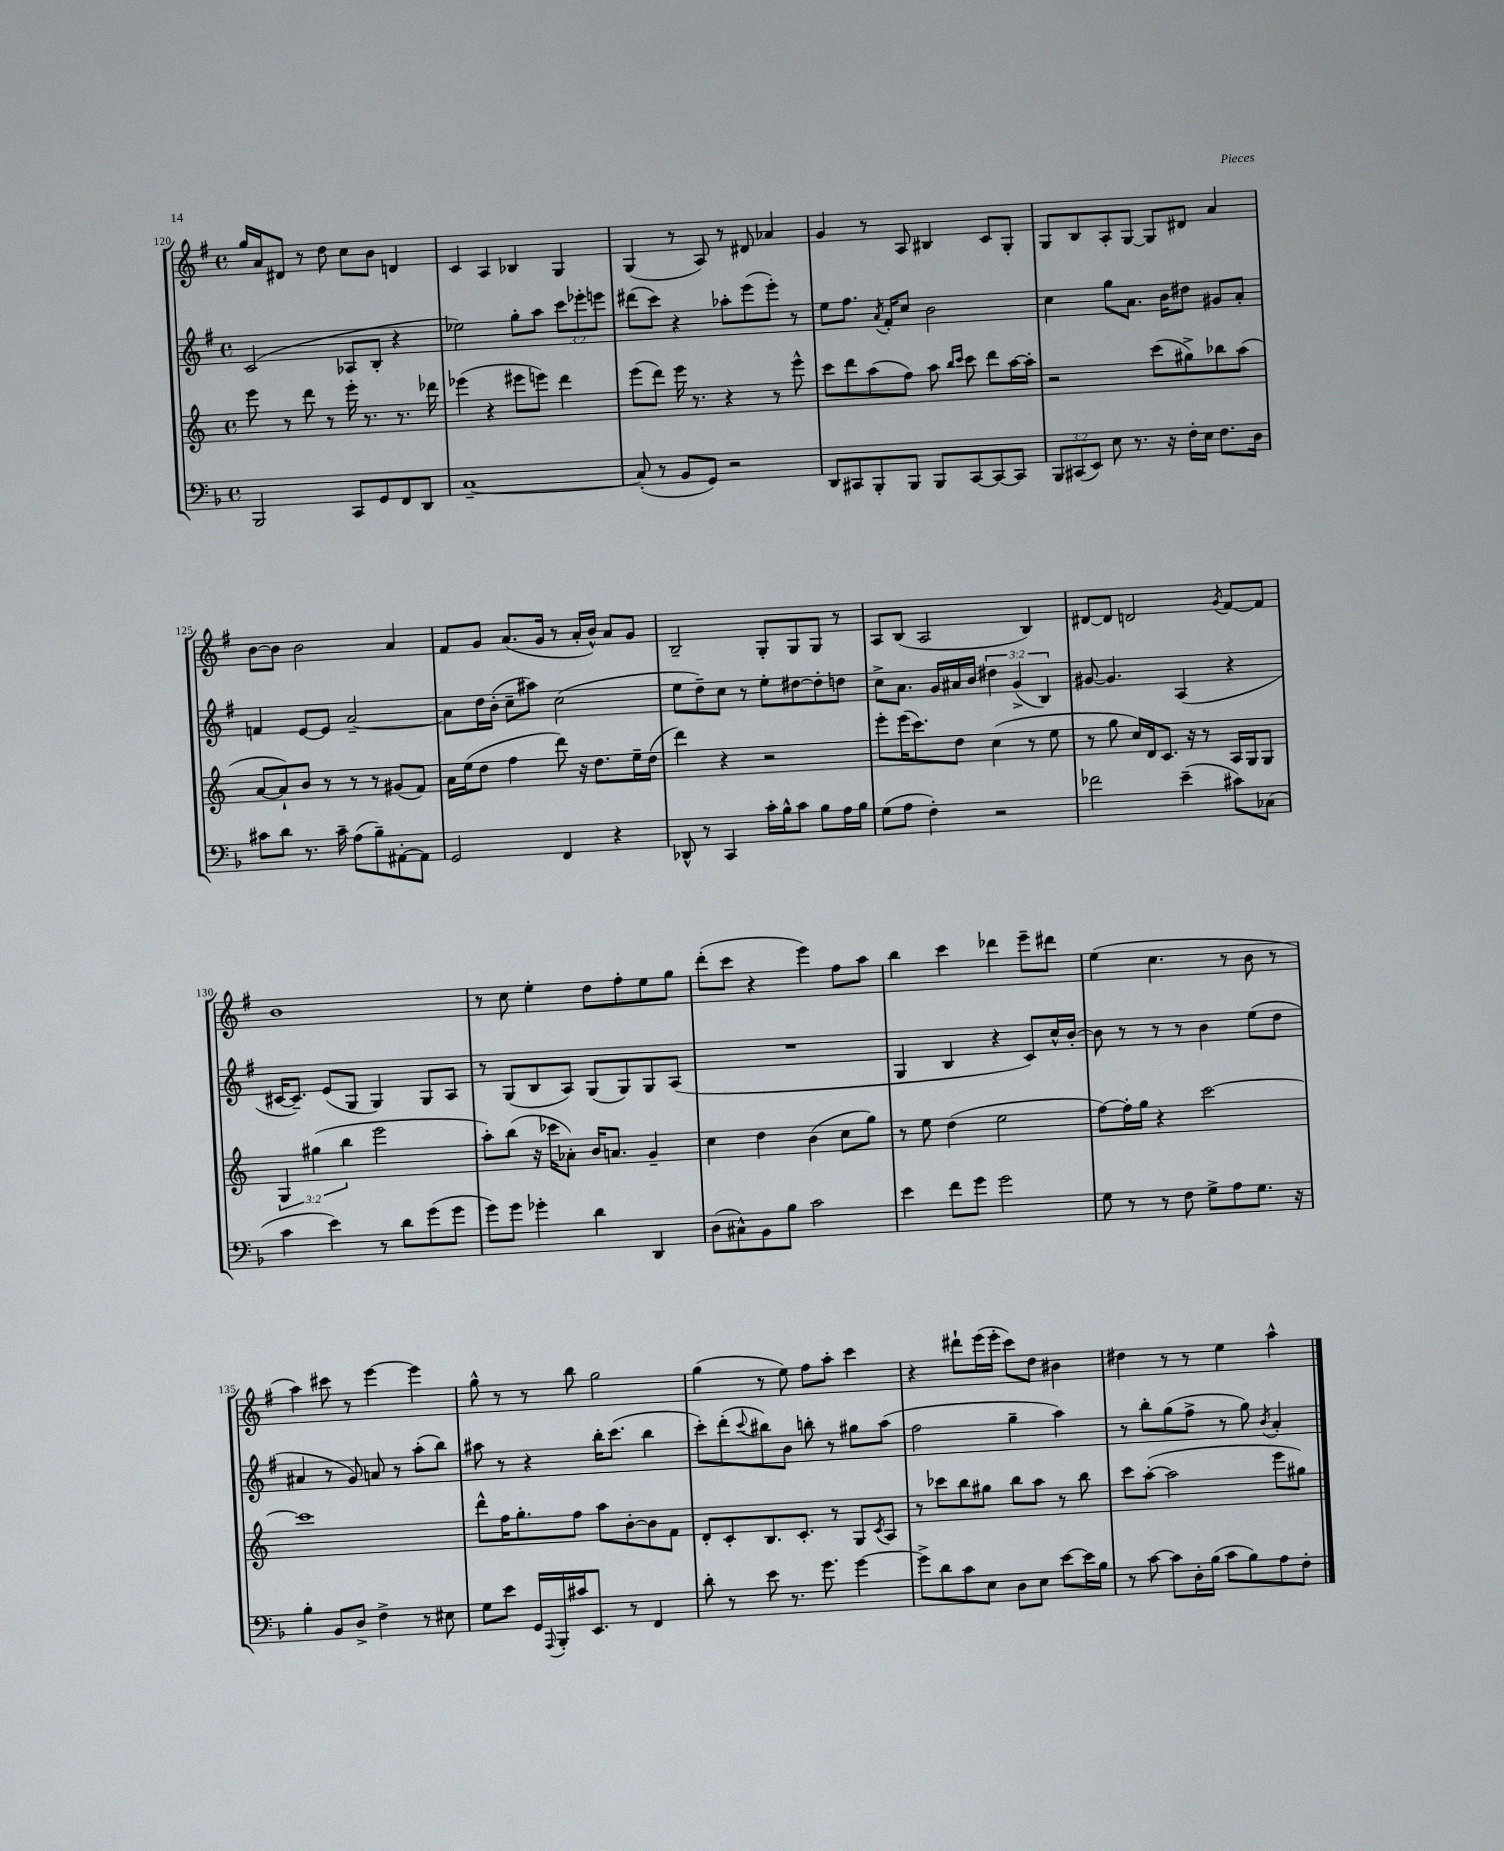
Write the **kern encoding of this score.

**kern	**kern	**kern	**kern
*part4	*part3	*part2	*part1
*staff4	*staff3	*staff2	*staff1
*clefF4	*clefG2	*clefG2	*clefG2
*k[b-]	*k[]	*k[f#]	*k[f#]
*M4/4	*M4/4	*M4/4	*M4/4
*met(c)	*met(c)	*met(c)	*met(c)
=120	=120	=120	=120
2BBB-/	8eee\	(2c/	16gg/LL
.	.	.	16a/J
.	8r	.	8d#X/J
.	8ddd\	.	8r
.	8r	.	8dd\
8CC/L	16eee'\	8A-X/L	8cc\L
.	8.r	.	.
8GG/	.	8B'/J	8b\J
8FF/	8.r	4r	4dn/
8DD/J	.	.	.
.	16ddd-X\	.	.
=121	=121	=121	=121
[1C~	(4eee-X\	2ee-X\)	4c/
.	4r	.	4A/
.	8eee#X\L	8gg'\L	4B-X/
.	8eeen\J)	8aa\J	.
.	4ddd\	12ccc\L	4G/
.	.	12eee-X'\	.
.	.	12eeen\J	.
=122	=122	=122	=122
(8C'/]	(8eee\L	(8ddd#X\L	(4G/
8r	8ddd\J)	8ccc\J)	.
8BB-/L	16eee\	4r	8r
.	8.r	.	.
8GG/J)	.	.	8A/)
2r	4r	8aa-X'\L	8r
.	.	(8eee\	8d#X/
.	8r	8eee'\J)	4a-X/
.	8eee^^\	8r	.
=123	=123	=123	=123
8DD/L	8ccc\L	8ee\L	4g/
8CC#X/	8ddd\	8.ff#\J	.
8BBB-'/	(8aa\	.	8r
.	.	8qa/	.
.	.	16f#'/KL	.
8BBB-/J	8ff\J)	8cc/J	8A/
8BBB-/L	8aa\	2b\	4B#X/
.	16qqbb/LL	.	.
.	16qqccc/JJ	.	.
[8CC#/	8ccc\	.	.
8CC#/_	8ddd\L	.	8c/L
8CC#/J]	[16aa\L	.	8G'/J
.	16aa'\JJ]	.	.
=124	=124	=124	=124
12BBB-/L	2r	4cc\	8G/L
(12CC#X/	.	.	.
.	.	.	8B/
12EE/J)	.	.	.
8E\	.	8gg\L	8A'/
8.r	.	8.a\J	[8G/J
.	(8ccc\L	.	8G/L]
16r	.	16b\KL	.
16F'\LL	8gg#X^\)	8dd#X\J	8d#X/J
16E\JJ	.	.	.
8.F\L	8bb-X\	8g#X/L	4a/
.	(8aa\J	8a'/J	.
16D\Jk	.	.	.
!!LO:LB:g=z
=125	=125	=125	=125
8c#X\L	[8a/L	4fn/	[8b\L
8d\J	8a`/])	.	8b\J]
8.r	8b/J	[8e/L	2b\
.	8r	8e/J]	.
16c#~\	.	.	.
(8A\L	8r	[2a~/	.
8B-~\)	8r	.	.
[8AA#X'\	(8g#X/L	.	4a/
8AA#\J]	8f/J)	.	.
=126	=126	=126	=126
2GG/	16a\LL	8a\L]	8f#/L
.	(16ee\J	.	.
.	8dd\J	16dd\L	8g/J
.	.	(16b'\JJ	.
.	4ff\	8cc~\L	(8.a/L
.	.	8aa#X\J)	.
.	.	.	16g/Jk
4FF/	8ddd\)	(2cc\	8r
.	16r	.	16a'/LL
.	8.dd\L	.	16b^^/JJ)
4r	.	.	8a/L
.	16ee~\L	.	8g/J
.	(16dd\JJ	.	.
=127	=127	=127	=127
8DD-X^^/	4ddd\)	8ee\L	2B~/
8r	.	8dd~\)	.
4CC/	4r	8cc\J	.
.	.	8r	.
16c'\LL	2r	8ee'\L	8G'/L
16B-^^\J	.	.	.
8c\J	.	[8dd#X\	8G/
8B-\L	.	8dd#'\]	8G/J
16A\L	.	8ddn\J	8r
16B-\JJ	.	.	.
=128	=128	=128	=128
(8G\L	8eee'\L	8cc^\L	8A/L
8A\J	(16eee\K	8.a\J	(8B/J
.	8.ccc\)	.	.
4F'\)	.	.	2A/
.	.	16g/LL	.
.	8dd\J	16a#X/	.
.	.	16b/JJ	.
2r	(4cc\	6dd#X\	.
.	.	(6g^/	.
.	8r	.	4B/)
.	.	6B/)	.
.	8ee\	.	.
=129	=129	=129	=129
2f-X\	8r	[8g#X/	[8d#X/L
.	8gg\	4.g#/]	8d#/J]
.	16cc/LL)	.	2dn/
.	16d/J	.	.
.	8.c/J	.	.
(4e~\	.	(4A/	.
.	16r	.	.
.	8r	.	.
.	.	.	8qg/
8c#X\L)	16A/LL	4r	[8f#/L
.	16G/J	.	.
(8C-X\J	8G/J	.	8f#/J]
!!LO:LB:g=z
=130	=130	=130	=130
4c\	6G/	[16c#X/KL	1b
.	.	8.c#~/J])	.
.	(6gg#X\	.	.
4e\)	.	(8e/L	.
.	6bb\	.	.
.	.	8G/J	.
8r	2eee\	4G/)	.
8d\L	.	.	.
(8g\	.	8G/L	.
8g\J	.	8A/J	.
=131	=131	=131	=131
8g\L)	8aa'\L)	8r	8r
8g\J	(8bb\J	(8G/L	8cc\
4g-X'\	16r	8B/	4ee'\
.	16ccc-X\KL	.	.
.	8a-X'\J)	8A/J)	.
4d\	16b/KL	(8G/L	8dd\L
.	8.an/J	.	.
.	.	8G/)	8ff#'\
4DD/	4g~/	8G/	8ee\
.	.	(8A/J	8gg\J
=132	=132	=132	=132
(8D\L	4cc\	1r	(8ddd'\L
8C#X^^\)	.	.	8ccc\J
8BB-\	4dd\	.	4r
8B-\J	.	.	.
2c\	(4b\	.	4eee\)
.	8cc\L	.	8ff#\L
.	8gg\J)	.	8aa\J
=133	=133	=133	=133
4e\	8r	4G/	4bb\
.	8ee\	.	.
8f\L	(4dd\	4B/	4ccc\
8g\J	.	.	.
2g\	2ee\	4r	4ddd-X\
.	.	8c/L)	8eee~\L
.	.	16cc^^/L	8ddd#X\J
.	.	[16b'/JJ	.
=134	=134	=134	=134
8G\	[8ff\L)	8b\]	(4ee\
8r	16ff'\L]	8r	.
.	16gg\JJ	.	.
8r	4r	8r	4.cc\
8F\	.	8r	.
8G^\L	[2ccc\	4b\	.
8A\	.	.	8r
8.G\J	.	(8ee\L	8b\
.	.	8dd\J	8r
16r	.	.	.
!!LO:LB:g=z
=135	=135	=135	=135
4B-'\	1ccc]	4a#X/	4aa\)
8BB-/L	.	8r	8ccc#X\
8D^/J	.	8g/)	8r
4F^\	.	8an/	[4eee\
.	.	8r	.
8r	.	(8aa'\L	4eee\]
8E#X\	.	8bb\J)	.
=136	=136	=136	=136
8G\L	8ddd^^\L	8aa#X\	8gg^^\
8e\J	16ff\K	8r	8r
.	8.gg'\	.	.
16GG/LL	.	4r	8r
8qqAAA/	.	.	.
16BBB-'/	.	.	.
16c#X/J	8ff\J	.	8bb\
8.EE/J	.	.	.
.	8aa\L	16bb'\KL	2gg\
.	.	(8.ccc\J	.
8r	[8b'\	.	.
4FF/	8b\]	4bb\	.
.	8f\J	.	.
=137	=137	=137	=137
8d'\	8d'/L	8ccc'\L)	(4gg\
8r	8c'/	(8ddd'\	.
.	.	8qqccc/	.
8e\	8.B/	8bb#X\)	8r
8.r	.	8b\J	8ee\)
.	8.c'/J	.	.
.	.	8bbn'\	8ff#\L
8.g\	.	.	.
.	8r	8r	8aa'\J
[4g\	8G/L	8gg#X\L	4ccc\
.	8qc/	.	.
.	8A/J	(8aa\J	.
=138	=138	=138	=138
8g^\L]	8r	2ff#\	4r
8d\	8ccc-X\L	.	.
8c\	8bb\	.	8ddd#X`\L
8E\J	8gg#X\J	.	(16eee\L
.	.	.	16eee'\JJ
8D\L	8bb\L	4gg~\	8ccc\L)
8E\J	8aa\J	.	8dd\J
[8e\L	8r	4aa\)	4b#X\
16e\L]	8bb\	.	.
16B-\JJ	.	.	.
=139	=139	=139	=139
8r	8ccc\L	8r	4dd#X\
[8c\	([8aa'\J	8bb'\L	.
8c\L]	2aa\]	(8gg\	8r
16D'\L	.	8ff#^\J	8r
(16B-\JJ	.	.	.
8c\L	.	8r	4ee\
8B-\)	.	8gg\)	.
.	.	8qb/	.
8A\	8eee\L	4a'/	4aa^^\
8F'\J	8gg#X\J)	.	.
==	==	==	==
*-	*-	*-	*-
